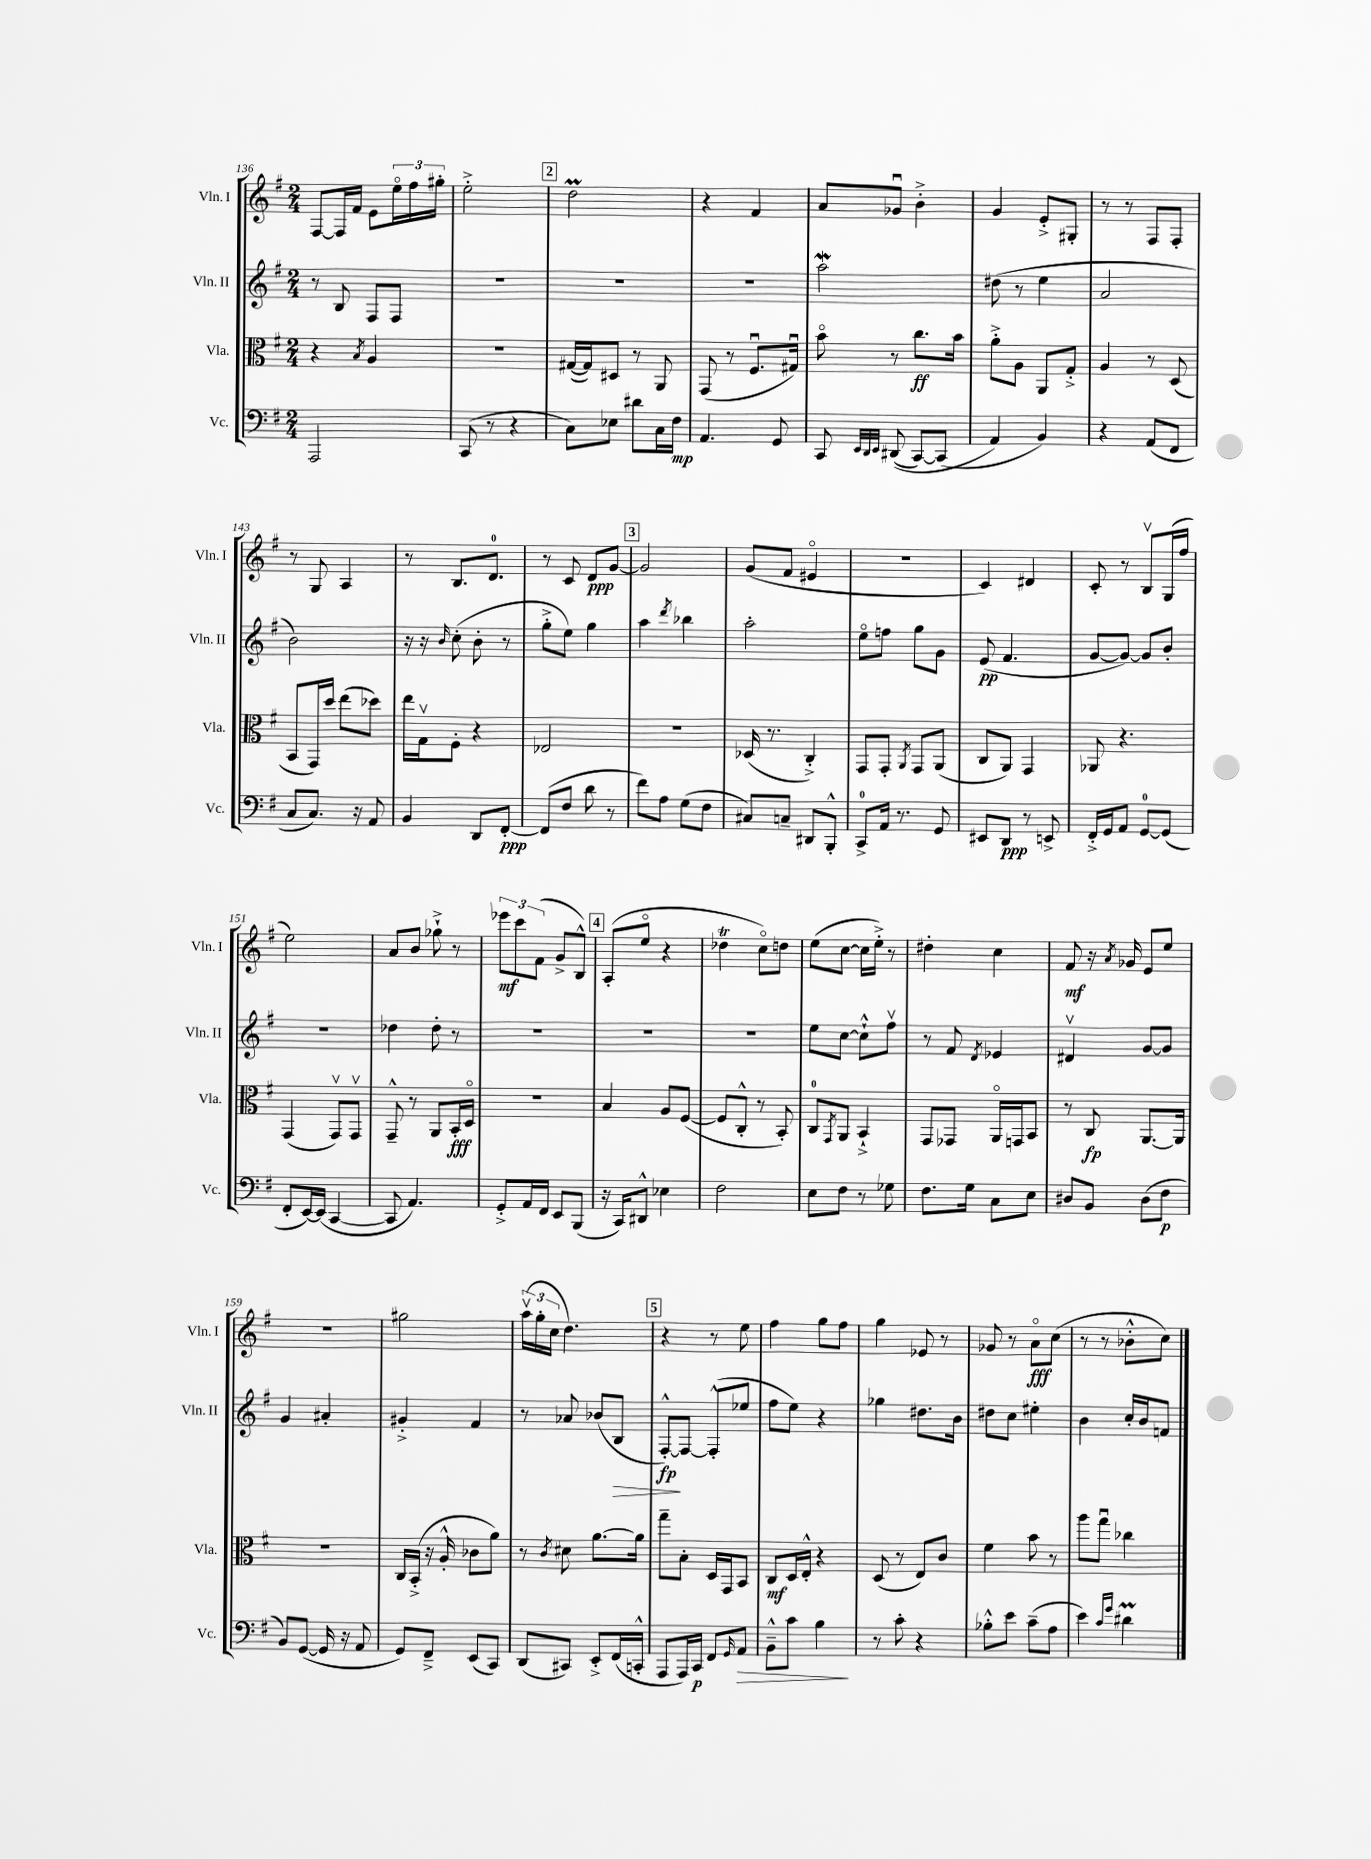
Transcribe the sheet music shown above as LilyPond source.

<<
\new StaffGroup <<
\new Staff = "s0" \with { instrumentName = "Vln. I" shortInstrumentName = "Vln. I" } {
    \clef treble \key g \major \numericTimeSignature \time 2/4
    fis8~ fis16 fis'16 e'8 \tuplet 3/2 { e''16\flageolet fis''16 gis''16-. } |
    e''2-.-> |
    \mark \markup { \box "2" } d''2\prall |
    r4 fis'4 |
    a'8 ges'8\downbow b'4-.-> |
    g'4 e'8-.-> gis8-. |
    r8 r8 fis8 fis8-. |
    r8 g8 a4 |
    r8 b8. d'8.-0 |
    r8 c'8 d'8\ppp g'8~ |
    \mark \markup { \box "3" } g'2 |
    g'8( fis'8 eis'4\flageolet |
    R2 |
    c'4) dis'4 |
    c'8-. r8 b8\upbow g16( fis''16 |
    e''2) |
    a'8 b'8 ges''8-!-> r8 |
    \tuplet 3/2 { ees'''8\mf c'''8 fis'8( } g'8-> b8-^) |
    \mark \markup { \box "4" } a8-.( e''8\flageolet r4 |
    des''4\trill c''8\flageolet) d''8 |
    e''8( c''8~ c''16 e''16-.->) r8 |
    dis''4-. c''4 |
    fis'8\mf r16 \acciaccatura { a'8 } ges'16 e'8 e''8 |
    r2 |
    gis''2 |
    \tuplet 3/2 { a''16\upbow( g''16-. c''16 } d''4.) |
    \mark \markup { \box "5" } r4 r8 e''8 |
    fis''4 g''8 fis''8 |
    g''4 ees'8 r8 |
    ges'8 r8 a'8\flageolet\fff c''8( |
    r8 r8 bes'8-.-^ c''8) \bar "|." |
}
\new Staff = "s1" \with { instrumentName = "Vln. II" shortInstrumentName = "Vln. II" } {
    \clef treble \key g \major \numericTimeSignature \time 2/4
    r8 b8 fis8 fis8 |
    R2 |
    \mark \markup { \box "2" } R2 |
    R2 |
    a''2\mordent |
    dis''8( r8 e''4 |
    a'2 |
    b'2) |
    r16 r16 \grace { b'16 } c''8-.( b'8-. r8 |
    g''8-.-> e''8) g''4 |
    \mark \markup { \box "3" } a''4 \acciaccatura { d'''8 } bes''4 |
    a''2-. |
    e''8\flageolet f''8 g''8 g'8 |
    e'8\pp( fis'4. |
    g'8~ g'8~) g'8 b'8-. |
    R2 |
    des''4 des''8-. r8 |
    R2 |
    \mark \markup { \box "4" } R2 |
    R2 |
    e''8 c''8~ c''8-!-^ fis''8\upbow |
    r8 fis'8 \acciaccatura { d'8 } ees'4 |
    dis'4\upbow g'8~ g'8 |
    g'4 ais'4-. |
    gis'4-.-> fis'4 |
    r8 aes'8 bes'8( b8\> |
    \mark \markup { \box "5" } fis8~-.-^\fp\!) fis8~ fis8-.-^( ees''8 |
    fis''8 e''8) r4 |
    ges''4 dis''8. b'16 |
    dis''8 c''8 eis''4-. |
    b'4 c''16-. b'16 f'8 \bar "|." |
}
\new Staff = "s2" \with { instrumentName = "Vla." shortInstrumentName = "Vla." } {
    \clef alto \key g \major \numericTimeSignature \time 2/4
    r4 \acciaccatura { b8 } a4 |
    r2 |
    \mark \markup { \box "2" } gis16~( gis16) dis8 r8 a,8 |
    g,8( r8 fis8.\downbow gis16\downbow) |
    b'8\flageolet r8 c''8.\ff b'16 |
    a'8-.-> a8 a,8 g8-.-> |
    a4 r8 d8( |
    b,8 g,16) d''16 e''8( des''8) |
    e''16 g16\upbow fis8-. r4 |
    ees2 |
    \mark \markup { \box "3" } r2 |
    des16( r8. c4-.->) |
    g,8 g,8-. \acciaccatura { a,8 } g,8 a,8( |
    c8 a,8) g,4 |
    aes,8 r4. |
    g,4( g,8\upbow) g,8\upbow |
    g,8---^ r8 a,8 b,16-.\fff d16\flageolet |
    r2 |
    \mark \markup { \box "4" } b4 a8 fis8~( |
    fis8 c8-.-^ r8 b,8-.) |
    c8-0 \acciaccatura { g,8 } a,8 b,4-!-> |
    g,8 ges,8 a,16\flageolet g,16 b,8 |
    r8 c8\fp a,8.~ a,16 |
    r2 |
    c16 b,16-.->( r16 a16-.-^ ces'8 a'8) |
    r8 \acciaccatura { c'8 } dis'8 a'8.~ a'16 |
    \mark \markup { \box "5" } g''8-- b8-. d16 g,16 b,8 |
    c8\mf d16 e16-.-^ r4 |
    d8( r8 e8) c'8 |
    fis'4 b'8 r8 |
    a''8 g''8\downbow ces''4 \bar "|." |
}
\new Staff = "s3" \with { instrumentName = "Vc." shortInstrumentName = "Vc." } {
    \clef bass \key g \major \numericTimeSignature \time 2/4
    a,,2 |
    c,8( r8 r4 |
    \mark \markup { \box "2" } c8) ees8 dis'8 c16 fis16\mp |
    a,4. g,8 |
    c,8 \grace { e,32 d,32 e,32 } dis,8(\( c,8~) c,8( |
    a,4\) b,4) |
    r4 a,8( fis,8 |
    c8 c8.) r16 a,8 |
    b,4 d,8 fis,8~-.\ppp |
    fis,8( fis8 d'8 r8 |
    \mark \markup { \box "3" } fis'8) a8 g8( fis8 |
    cis8) c8-- dis,8 b,,8-.-^ |
    c,8-0-> a,16 r8. g,8 |
    eis,8 d,8\ppp r8 e,8-> |
    fis,16-.-> g,16 a,8 g,8-0~ g,8( |
    fis,8-. e,16~) e,16( c,4~ |
    c,8 a,4.) |
    g,8-.-> a,16 fis,16 e,8 b,,8( |
    \mark \markup { \box "4" } r16 c,16) dis,8-^ ees4 |
    fis2 |
    e8 fis8 r8 ges8 |
    fis8. g16 c8 e8 |
    dis8 b,8 dis8( fis8\p |
    b,8) g,8~( g,16 r16 a,8 |
    g,8) fis,8---> e,8( c,8) |
    d,8( cis,8) e,8-.-> fis,16( c,16-.-^ |
    \mark \markup { \box "5" } a,,8 a,,16) c,16\p fis,8 \grace { g,16 } a,8\> |
    b,8---^ c'8 b4\! |
    r8 c'8-. r4 |
    bes8-.-^ e'8 c'8--( a8 |
    e'4) \grace { c'16 g'16 } dis'4\prall \bar "|." |
}
>>
>>
\layout { \context { \Score currentBarNumber = #136 } }
